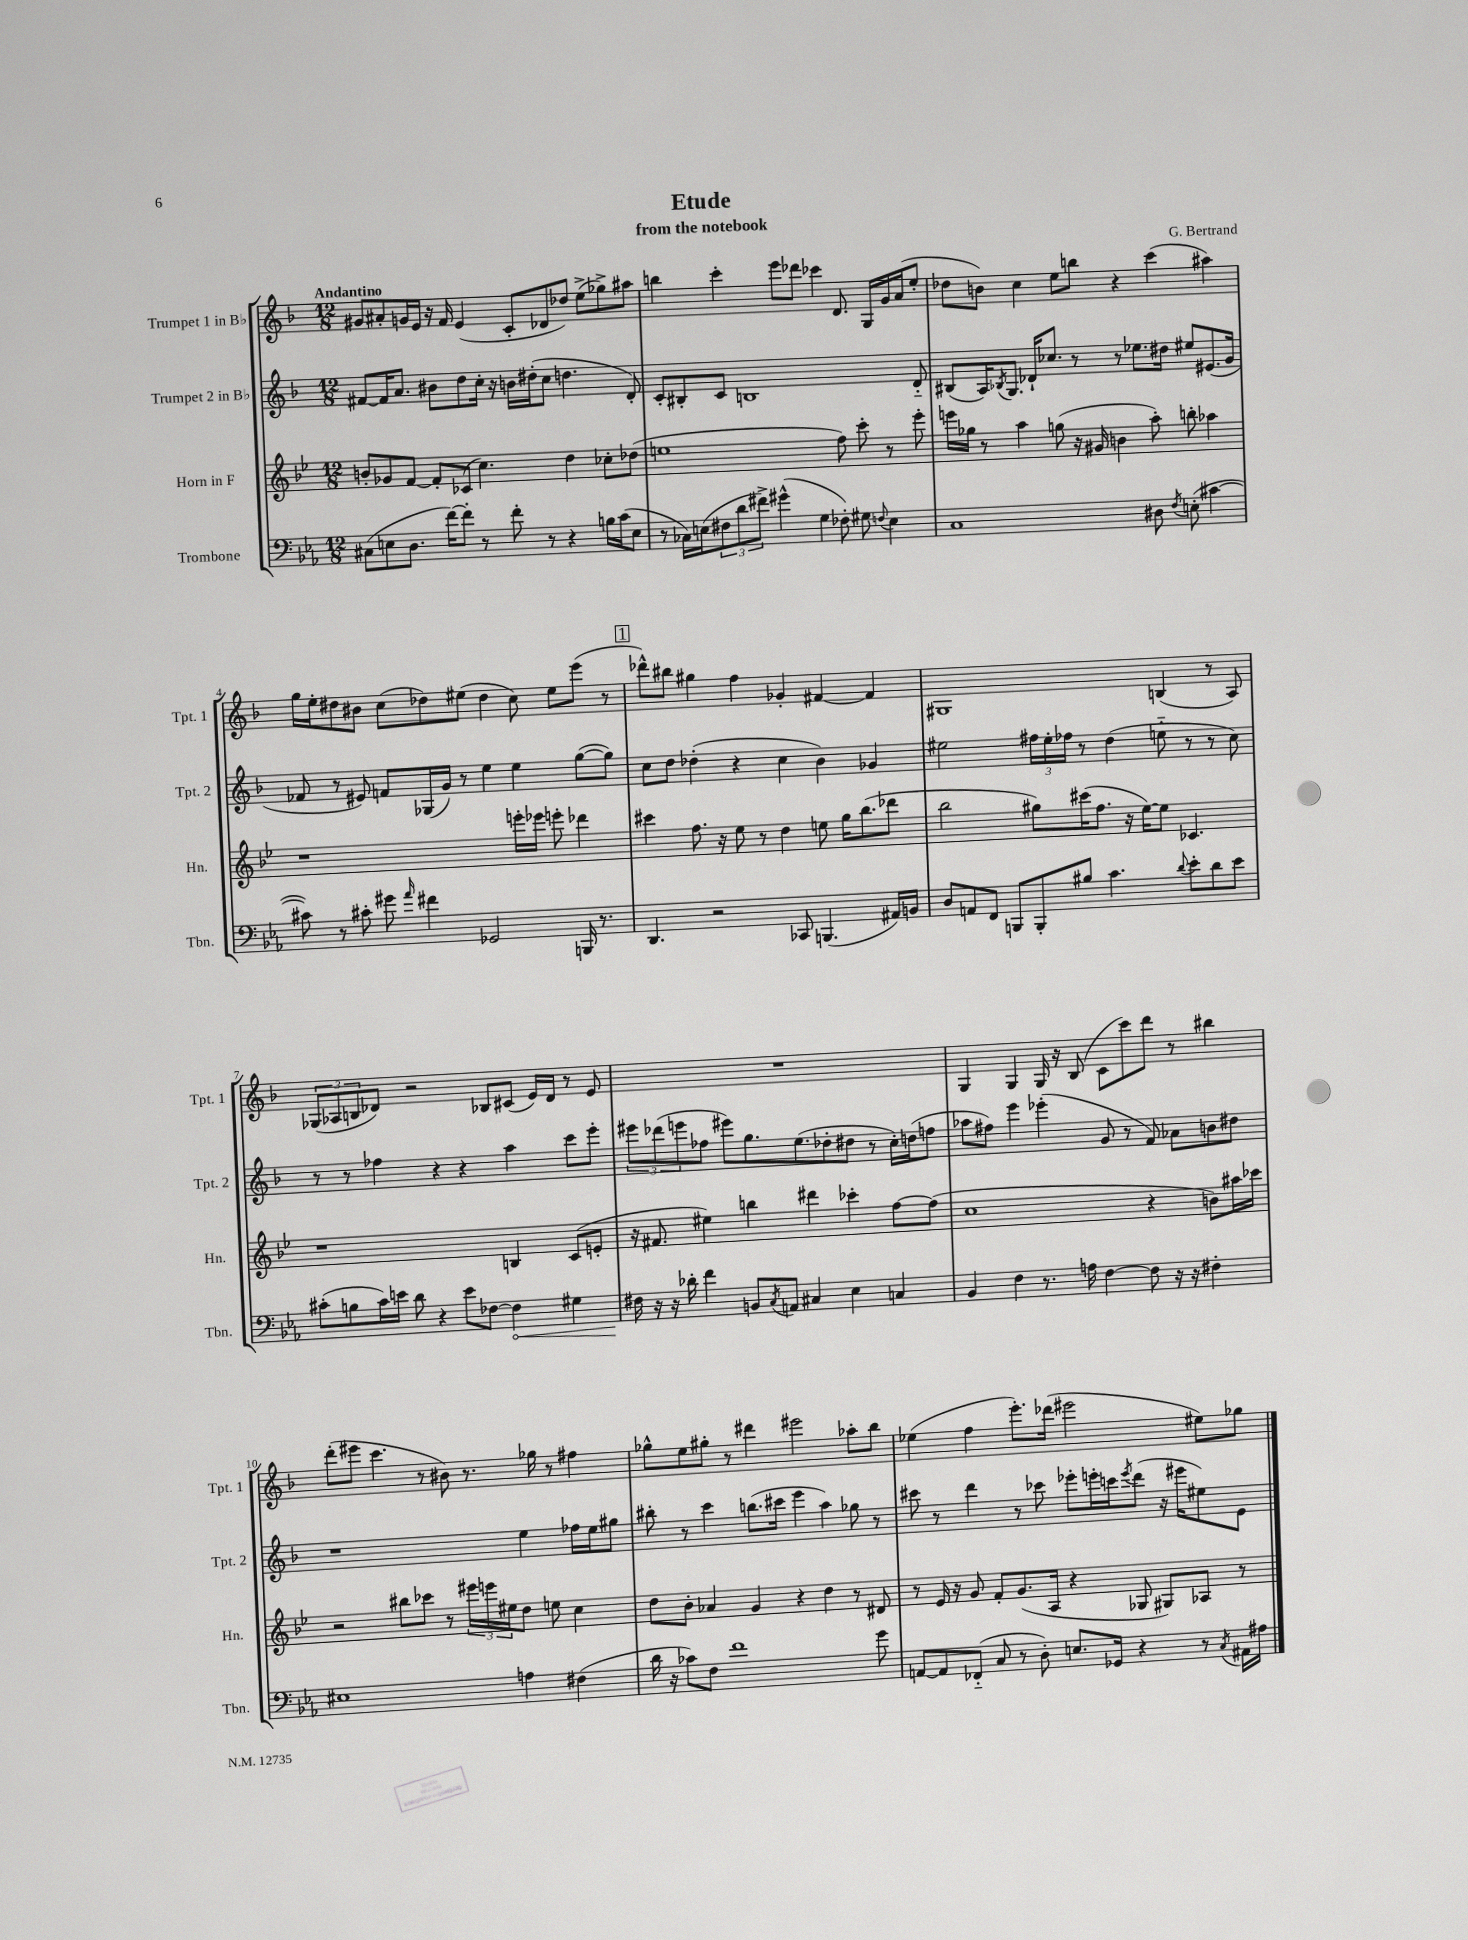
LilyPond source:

\header { title = "Etude" composer = "G. Bertrand" subtitle = "from the notebook" }
<<
\new StaffGroup <<
\new Staff = "s0" \with { instrumentName = "Trumpet 1 in Bb" shortInstrumentName = "Tpt. 1" } {
    \clef treble \key f \major \numericTimeSignature \time 12/8 \tempo "Andantino"
    gis'8 ais'8-. g'16 e'16 r16 f'16 e'4( c'8-. des'8 des''8) e''8->( ges''8->) ais''8 |
    b''4 c'''4-. e'''8 des'''8 ces'''4 d'8. g16 g'16 a'16( e''8-. |
    des''8 b'8) c''4 e''8 b''8 r4 c'''4( ais''4) |
    g''16 e''16-. dis''8 bis'8 c''8( des''8) eis''8( des''4 c''8) eis''8 e'''8( r8 |
    \mark \markup { \box "1" } des'''8-^) bis''8 gis''4 f''4 ges'4-. fis'4~ fis'4 |
    gis1 b4( r8 a8) |
    \tuplet 3/2 { ges8( aes8 b8 } des'8) r2 bes8 cis'8( e'16) des'16 r8 e'8 |
    R1. |
    g4 g4 g16 r16 bes8( c'8 c'''8) d'''8 r8 bis''4 |
    d'''8-.( eis'''8 c'''4. r8 bis'8) r8. ges''16 r8 fis''4 |
    ges''8-^ e''8 gis''8-. r8 dis'''4 eis'''2 aes''8-. bes''8 |
    ees''4( f''4 e'''8.-.) des'''16( eis'''2 eis''8) ges''8 \bar "|." |
}
\new Staff = "s1" \with { instrumentName = "Trumpet 2 in Bb" shortInstrumentName = "Tpt. 2" } {
    \clef treble \key f \major \numericTimeSignature \time 12/8
    fis'8~ fis'16 a'8. bis'8 d''8 c''16-. r16 b'16 dis''16-.( c''8 d''4. d'8-.) |
    c'8-. bis8-. c'8 b1 d'8-_ |
    bis8( a16) \acciaccatura { bes8 } g8. des'16-! ces''8. r8 r8 ees''8. dis''16 eis''8 eis'8.( g'16 |
    fes'8 r8 eis'8) f'8 ges16( g'16) r8 e''4 e''4 g''8~( g''8) |
    \mark \markup { \box "1" } c''8 d''8 des''4-.( r4 c''4 bes'4) ges'4 |
    eis''2 \tuplet 3/2 { fis''16 eis''16-. fes''16 } r8 d''4( e''8-_ r8 r8 c''8) |
    r8 r8 fes''4 r4 r4 a''4 c'''8 e'''8-. |
    \tuplet 3/2 { eis'''8 des'''8( e'''8 } fes''8 eis'''8) g''8. e''8.( des''8-. dis''8 r8 c''16-.) d''16( f''8 |
    aes''8 fis''8) e'''4 ees'''4-.( g'8 r8 f'8) aes'8 b'8 dis''8 |
    r1 e''4 fes''16 e''16 gis''8 |
    bis''8-. r8 c'''4 b''8.( cis'''16 e'''4 a''4) ges''8 r8 |
    cis'''8 r8 d'''4 r8 ces'''8 ees'''8-. e'''16-. c'''16 \acciaccatura { e'''8 } d'''8( r16 eis'''16 eis''8) e'8 \bar "|." |
}
\new Staff = "s2" \with { instrumentName = "Horn in F" shortInstrumentName = "Hn." } {
    \clef treble \key bes \major \numericTimeSignature \time 12/8
    b'8-. ges'8 f'8~ f'8-. ces'8( c''4.) d''4 ces''8-. des''8( |
    e''1 f''8) c'''8-. r8 ees'''8-. |
    e'''16 ges''16 r8 a''4 g''8( r16 gis'16 b'4 a''8-.) b''8-. aes''4 |
    r1 e'''16-. ees'''16 e'''8-. des'''4 |
    \mark \markup { \box "1" } cis'''4 f''8. r16 ees''8 r8 d''4 e''8 g''16 bes''8.( des'''8 |
    bes''2 gis''8) cis'''16( f''8. r16 ees''16~) ees''8 ces'4. |
    r1 b4 c'8( e'8-. |
    r16 fis'8. eis''4) b''4 dis'''4 ces'''4-. f''8~ f''8( |
    c''1 r4 b'8) ais''16 ces'''16 |
    r2 bis''8 ces'''8 r8 \tuplet 3/2 { eis'''16 e'''16 eis''16 } d''8 e''8 c''4 |
    d''8 bes'8-. aes'4 g'4 r4 d''4 r8 dis'8 |
    r8 ees'16 r16 g'8 f'8-. g'8.( a16 r4 ges8 gis8) aes8 r8 \bar "|." |
}
\new Staff = "s3" \with { instrumentName = "Trombone" shortInstrumentName = "Tbn." } {
    \clef bass \key ees \major \numericTimeSignature \time 12/8
    cis8( e8 d8. f'16~) f'8-. r8 f'8-. r8 r4 b16 c'16( e8 |
    r8 ces16) e16( \tuplet 3/2 { fis8 d'8 fis'8->) } gis'4-^( g4 fes8-.) gis8 \appoggiatura { f8 } e4 |
    c1 dis8 \acciaccatura { f8 } e8-.( cis'4~ |
    cis'8) r8 cis'8-. gis'8 \grace { aes'16 } fis'4 ges,2 b,,16 r8. |
    \mark \markup { \box "1" } d,4. r2 ces,8 b,,4.( ais,16) b,16 |
    d8 a,8 f,8 b,,8 b,,8-. bis8 c'4. \appoggiatura { d'8 } ees'8-. d'8 ees'8 |
    cis'8-.( b8 cis'16) e'16 d'8 r4 e'8 fes8~ \once \override Hairpin.circled-tip = ##t fes4\< gis4 |
    fis16\! r16 r16 des'16-. f'4 b,8 \acciaccatura { c8 } a,8 cis4 ees4 c4 |
    bes,4 f4 r8. a16 f4~ f8 r16 r16 fis4-. |
    eis1 a4 fis4( |
    d'16 r16 ces'8) f8 f'1 g'8 |
    a,8~ a,8 fes,8-_( c8 r8 d8-.) e8. ges,16 r4 r8 \acciaccatura { c8 } ais,16 ais16 \bar "|." |
}
>>
>>
